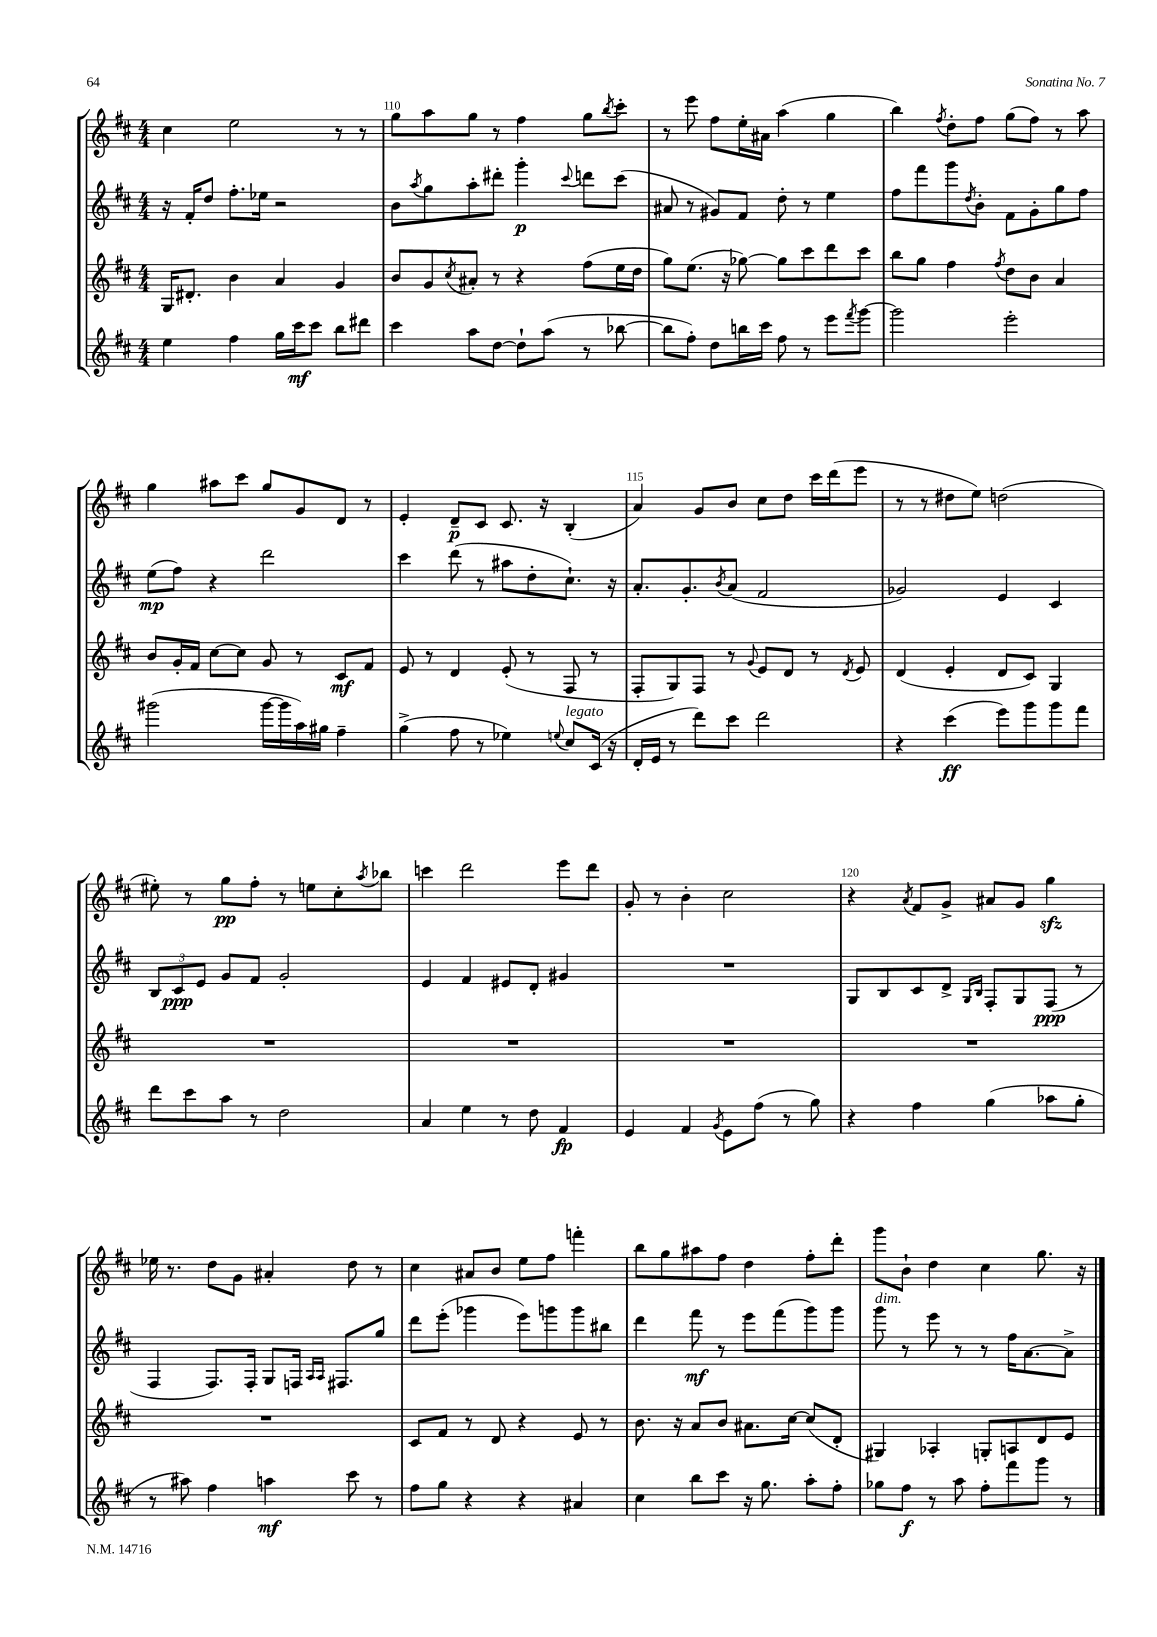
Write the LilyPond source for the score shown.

<<
\new StaffGroup <<
\new Staff = "s0" {
    \clef treble \key d \major \numericTimeSignature \time 4/4
    cis''4 e''2 r8 r8 |
    g''8 a''8 g''8 r8 fis''4 g''8 \acciaccatura { b''8 } cis'''8-. |
    r8 e'''8 fis''8 e''16-. ais'16 a''4( g''4 |
    b''4) \acciaccatura { fis''8 } d''8-. fis''8 g''8( fis''8) r8 a''8 |
    g''4 ais''8 cis'''8 g''8 g'8 d'8 r8 |
    e'4-. d'8--\p cis'8 cis'8. r16 b4-.( |
    a'4) g'8 b'8 cis''8 d''8 cis'''16 d'''16( e'''8 |
    r8 r8 dis''8 e''8) d''2( |
    eis''8-.) r8 g''8\pp fis''8-. r8 e''8 cis''8-. \acciaccatura { a''8 } bes''8 |
    c'''4 d'''2 e'''8 d'''8 |
    g'8-. r8 b'4-. cis''2 |
    r4 \acciaccatura { a'8 } fis'8 g'8-> ais'8 g'8 g''4\sfz |
    ees''16 r8. d''8 g'8 ais'4-. d''8 r8 |
    cis''4 ais'8 b'8 e''8 fis''8 f'''4-. |
    b''8 g''8 ais''8 fis''8 d''4 fis''8-. d'''8-. |
    g'''8 b'8-! d''4 cis''4 g''8. r16 \bar "|." |
}
\new Staff = "s1" {
    \clef treble \key d \major \numericTimeSignature \time 4/4
    r16 fis'16-. d''8 fis''8.-. ees''16 r2 |
    b'8 \acciaccatura { a''8 } g''8 a''8-. dis'''8-. g'''4-.\p \appoggiatura { cis'''8 } d'''8 cis'''8( |
    ais'8 r8 gis'8) fis'8 d''8-. r8 e''4 |
    fis''8 fis'''8 g'''8 \acciaccatura { d''8 } b'8-. fis'8 g'8-. g''8 fis''8 |
    e''8\mp( fis''8) r4 d'''2 |
    cis'''4 d'''8( r8 ais''8 d''8-. cis''8.-!) r16 |
    a'8.-. g'8.-. \acciaccatura { b'8 } a'8( fis'2 |
    ges'2) e'4 cis'4 |
    \tuplet 3/2 { b8 cis'8\ppp e'8 } g'8 fis'8 g'2-. |
    e'4 fis'4 eis'8 d'8-. gis'4 |
    R1 |
    g8 b8 cis'8 d'8-> \grace { g16 b16 } fis8-. g8 fis8\ppp( r8 |
    fis4 fis8.) fis16-. g8 f16 \grace { a16 a16 } fis8. g''8 |
    d'''8 e'''8-.( ges'''4 e'''8) g'''8 g'''8 bis''8 |
    d'''4 fis'''8\mf r8 e'''8 fis'''8( g'''8) g'''8 |
    g'''8^\markup { \italic "dim." } r8 e'''8 r8 r8 fis''16 a'8.~ a'8-> \bar "|." |
}
\new Staff = "s2" {
    \clef treble \key d \major \numericTimeSignature \time 4/4
    g16 dis'8.-. b'4 a'4 g'4 |
    b'8 g'8 \acciaccatura { cis''8 } ais'8-. r8 r4 fis''8( e''16 d''16 |
    g''8) e''8.( r16 ges''8~) ges''8 cis'''8 d'''8 cis'''8 |
    b''8 g''8 fis''4 \acciaccatura { fis''8 } d''8 b'8 a'4 |
    b'8 g'16-. fis'16 cis''8~ cis''8 g'8 r8 cis'8\mf fis'8 |
    e'8 r8 d'4 e'8-.( r8 fis8 r8 |
    fis8-. g8) fis8 r8 \appoggiatura { g'8 } e'8 d'8 r8 \acciaccatura { d'8 } e'8 |
    d'4( e'4-. d'8 cis'8) g4 |
    R1 |
    R1 |
    R1 |
    R1 |
    R1 |
    cis'8 fis'8 r8 d'8 r4 e'8 r8 |
    b'8. r16 a'8 b'8 ais'8. cis''16~ cis''8( d'8-. |
    gis4) aes4-. g8-. a8 d'8 e'8 \bar "|." |
}
\new Staff = "s3" {
    \clef treble \key d \major \numericTimeSignature \time 4/4
    e''4 fis''4 g''16 cis'''16\mf cis'''8 b''8 dis'''8 |
    cis'''4 a''8 d''8~ d''8-! a''8( r8 bes''8~ |
    bes''8 fis''8-.) d''8 b''16 cis'''16 fis''8 r8 e'''8 \acciaccatura { fis'''8 } g'''8~ |
    g'''2 e'''2-. |
    gis'''2( gis'''16~ gis'''16 a''16) gis''16 fis''4-- |
    g''4->( fis''8 r8 ees''4) \appoggiatura { e''8 } cis''8^\markup { \italic "legato" } cis'16( r16 |
    d'16-. e'16 r8 d'''8) cis'''8 d'''2 |
    r4 cis'''4\ff( e'''8) g'''8 g'''8 fis'''8 |
    d'''8 cis'''8 a''8 r8 d''2 |
    a'4 e''4 r8 d''8 fis'4\fp |
    e'4 fis'4 \acciaccatura { g'8 } e'8 fis''8( r8 g''8) |
    r4 fis''4 g''4( aes''8 g''8-. |
    r8 ais''8) fis''4 a''4\mf cis'''8 r8 |
    fis''8 g''8 r4 r4 ais'4 |
    cis''4 b''8 cis'''8 r16 g''8. a''8-. fis''8-. |
    ges''8 fis''8\f r8 a''8 fis''8-. fis'''8 g'''8 r8 \bar "|." |
}
>>
>>
\layout { \context { \Score currentBarNumber = #109 \override BarNumber.break-visibility = ##(#f #t #t) barNumberVisibility = #(every-nth-bar-number-visible 5) } }
